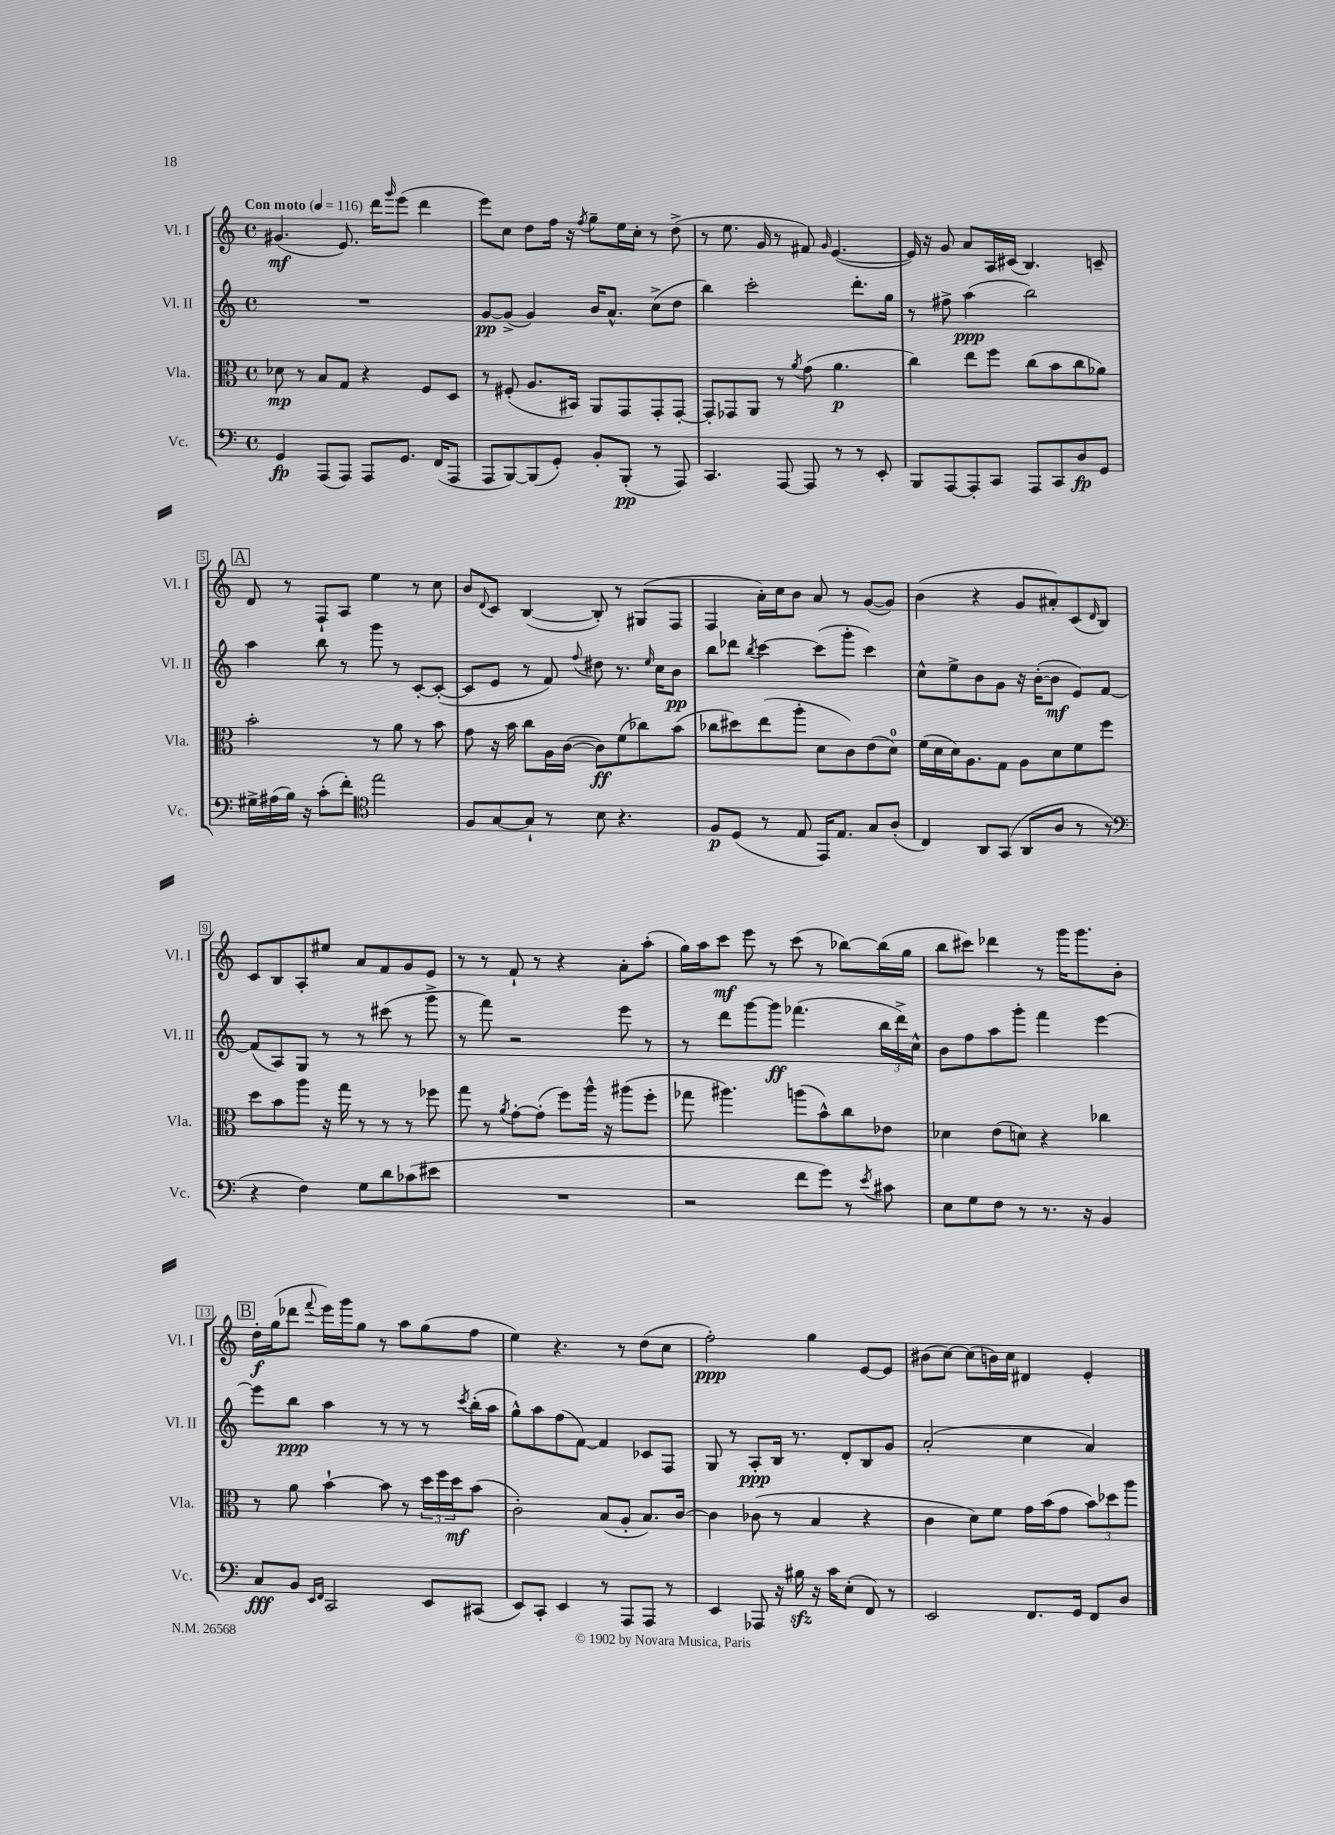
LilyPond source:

<<
\new StaffGroup <<
\new Staff = "s0" \with { instrumentName = "Vl. I" shortInstrumentName = "Vl. I" } {
    \clef treble \key c \major \defaultTimeSignature \time 4/4 \tempo "Con moto" 4 = 116
    gis'4.\mf( e'8.) d'''16 \grace { g'''16 } e'''8( d'''4 |
    e'''8) c''8 d''8 f''16 r16 \acciaccatura { f''8 } g''8-- e''16 c''16-. r8 d''8->( |
    r8 e''8. g'16 r8 fis'8) \grace { g'16 } e'4.~( |
    e'16) r16 g'8 a'8 a16 cis'16( b4.) c'8-- |
    \mark \markup { \box "A" } d'8 r8 f8-! a8 e''4 r8 c''8 |
    b'8 \appoggiatura { d'8 } c'8 b4~( b8-.) r8 gis8( f8 |
    f4 a'16-.) c''16 b'8 a'8 r8 g'8~( g'8) |
    b'4( r4 g'8 ais'8-.) c'8( \grace { d'16 } b8) |
    c'8 b8 a8-. eis''8 a'8 f'8 g'8 e'8 |
    r8 r8 f'8-! r8 r4 a'8-. a''8-.( |
    g''16) a''16 c'''8\mf e'''8 r8 c'''8( r8 bes''8~) bes''16( g''16 |
    b''8 cis'''8) des'''4 r8 g'''16 g'''8. b'8-. |
    \mark \markup { \box "B" } d''16-.\f g''16( des'''8 \appoggiatura { f'''8 } e'''16) g'''16 g''8 r8 a''8 g''8( f''8 |
    e''4) r4. r8 d''8( c''8 |
    f''2-.\ppp) g''4 e'8~ e'8 |
    bis'8( c''8~) c''8( b'16) c''16 dis'4 e'4-. \bar "|." |
}
\new Staff = "s1" \with { instrumentName = "Vl. II" shortInstrumentName = "Vl. II" } {
    \clef treble \key c \major \defaultTimeSignature \time 4/4
    R1 |
    g'8~\pp g'8->( g'4) b'16 a'8.-^ c''8->( d''8 |
    b''4) c'''2-. d'''8.-. g''16 |
    r8 fis''8-> a''4\ppp( b''2) |
    \mark \markup { \box "A" } a''4 b''8 r8 g'''8 r8 c'8~-. c'8~-.( |
    c'8 e'8 r8 f'8) \appoggiatura { f''8 } dis''8 r8. \grace { e''16 } c''16 b'8\pp |
    b''8 des'''8 \acciaccatura { b''8 } c'''4~ c'''8( g'''8-. c'''4) |
    c''8-^ e''8-> b'8 g'8 r16 b'16~-.( b'8\mf e'8) f'8~ |
    f'8( a8) g8 r8 r8 cis'''8( r8 g'''8-> |
    r8 f'''8) r2 e'''8 r8 |
    r8 d'''8 g'''8~ g'''8\ff fes'''4.( \tuplet 3/2 { b''16 d'''16->) c''16-^ } |
    b'8 f''8 a''8 g'''8-. f'''4 e'''4~ |
    \mark \markup { \box "B" } e'''8 b''8\ppp a''4 r8 r8 r8 \acciaccatura { c'''8 } b''16-.( a''16 |
    g''8-^) a''8 f''8( f'8~) f'4 ces'8 f8 |
    g8 r8 a8-.\ppp b16 r8. d'8-. b8 g'8 |
    a'2-.( c''4 a'4) \bar "|." |
}
\new Staff = "s2" \with { instrumentName = "Vla." shortInstrumentName = "Vla." } {
    \clef alto \key c \major \defaultTimeSignature \time 4/4
    des'8\mp r8 b8 g8 r4 f8 d8 |
    r8 fis8-.( a8. bis,16) a,8 g,8 g,8-. g,8~-. |
    g,8-. ges,8 a,8 r8 \acciaccatura { a'8 } g'8( a'4.\p |
    c''4) e''8 f''8 c''8( b'8 c''8 aes'8) |
    \mark \markup { \box "A" } b'2-. r8 a'8 r8 b'8 |
    g'8 r16 b'16 c''8 a16 c'16~( c'8\ff) f'8( ces''8) b'8( |
    ces''8 dis''8) e''8( a''8-. d'8 c'8) e'8( d'8-0) |
    f'16( d'16 d'16) a8. g8 a8 d'8 f'8 f''8 |
    d''8 b'8 a''8 r16 g''16 r8 r8 r8 fes''8 |
    g''8 r8 \acciaccatura { a'8 } g'8~-. g'8-.( f''8) a''16-^ r16 ais''8( f''8-. |
    ges''8 ais''4.) a''8( b'8-^) c''8 ees'8 |
    des'4 e'8( d'8) r4 ces''4 |
    \mark \markup { \box "B" } r8 a'8 b'4~-! b'8 r8 \tuplet 3/2 { d''16 f''16 d''16\mf } b'8( |
    c'2-.) b8( a8-. b8.) c'16~ |
    c'4 ces'8( r8 b4 r4 |
    c'4 d'8) f'8 g'16 b'16( g'8 \tuplet 3/2 { b'8) des''8 a''8 } \bar "|." |
}
\new Staff = "s3" \with { instrumentName = "Vc." shortInstrumentName = "Vc." } {
    \clef bass \key c \major \defaultTimeSignature \time 4/4
    g,4\fp a,,8( a,,8) a,,8 g,8. f,16( a,,8 |
    a,,8 b,,8~) b,,8( g,8-.) b,8-. b,,8-.\pp( r8 a,,8) |
    c,4. a,,8~ a,,8 r8 r8 e,8-. |
    b,,8 a,,8~ a,,8-. c,8 a,,8 c,8 d8\fp g,8 |
    \mark \markup { \box "A" } gis16-> ais16( b16) r16 c'8-.( f'8-.) \clef tenor e''2 |
    f8 g8~ g8-! r8 b8 r4. |
    f8\p d8( r8 e8 e,16) e8. g8 a8-.( |
    c4) a,8 g,8( a,8 a8 r8 r8 |
    \clef bass r4 f4) g8 d'8 ces'8( eis'8 |
    R1 |
    r2 f'8 g'8) r8 \acciaccatura { e'8 } cis'8 |
    e8 g8 f8 r8 r8. r16 b,4 |
    \mark \markup { \box "B" } c8\fff b,8 \grace { e,16 f,16 } c,2 e,8 cis,8( |
    e,8) c,8-. e,4 r8 a,,8 a,,8 r8 |
    e,4 aes,,8 r16 bis16\sfz r16 c'16 e8-.( f,8) r8 |
    e,2 f,8. g,16 f,8 d8 \bar "|." |
}
>>
>>
\layout { \context { \Score \override BarNumber.stencil = #(make-stencil-boxer 0.1 0.3 ly:text-interface::print) } }
